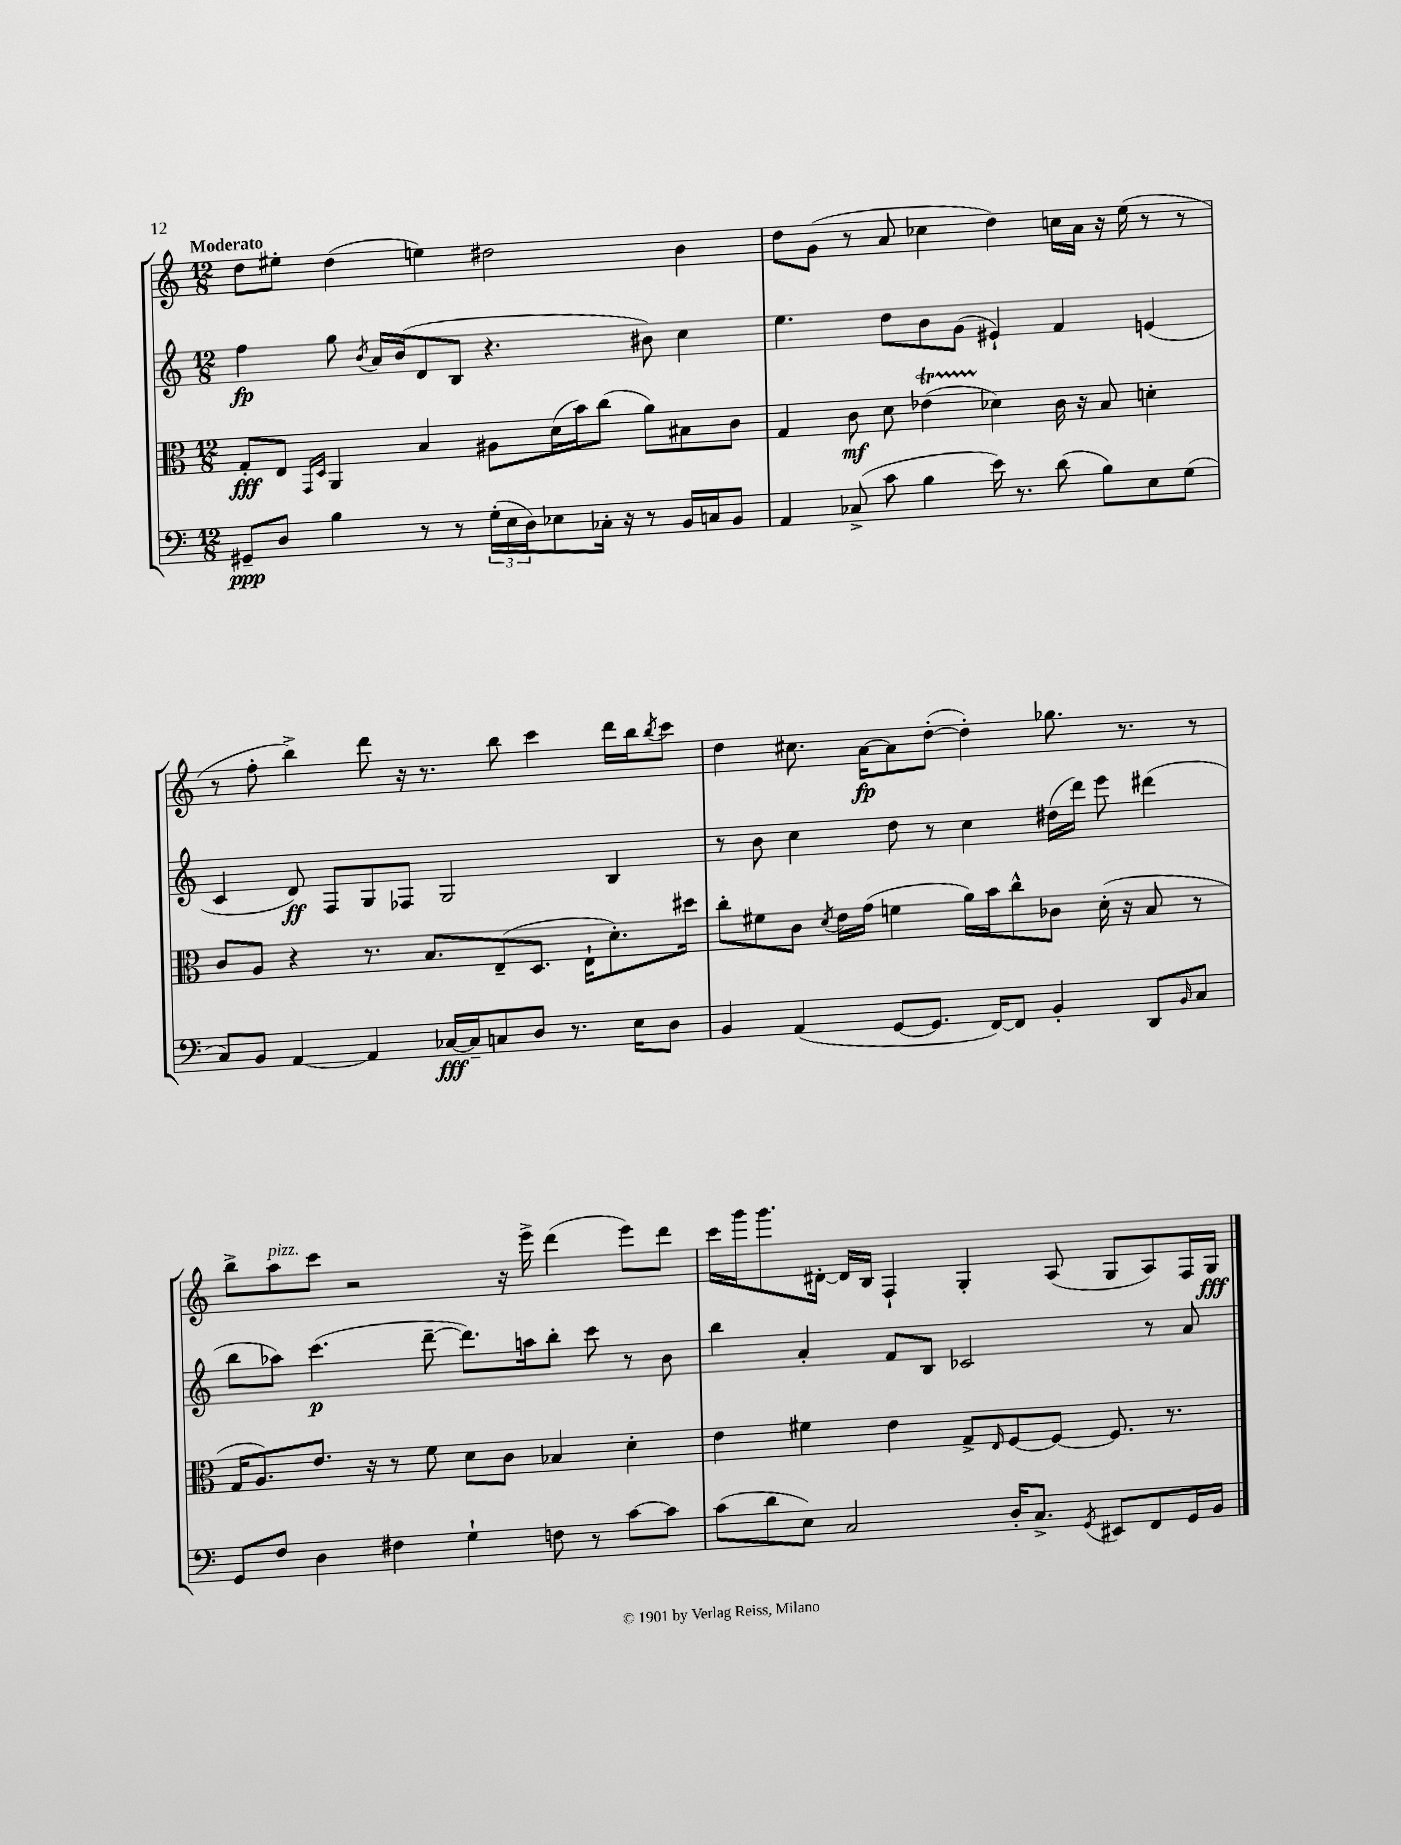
<<
\new StaffGroup <<
\new Staff = "s0" {
    \clef treble \key c \major \numericTimeSignature \time 12/8 \tempo "Moderato"
    d''8 eis''8-. d''4( e''4) dis''2 b'4 |
    d''8 g'8( r8 a'8 ces''4 d''4) c''16 a'16 r16 e''16( r8 r8 |
    r8 f''8-. b''4->) d'''8 r16 r8. b''8 c'''4 d'''16 b''16 \acciaccatura { b''8 } c'''8 |
    d''4 cis''8. a'16~\fp a'8 d''8~-.( d''4-.) ges''8. r8. r8 |
    b''8-> a''8^\markup { \italic "pizz." } c'''8 r2 r16 e'''16-> d'''4( e'''8) d'''8 |
    c'''16 g'''16 g'''8. dis'16~-. dis'16 b16 f4-! g4-. a8( g8 a8) f16 g16\fff \bar "|." |
}
\new Staff = "s1" {
    \clef treble \key c \major \numericTimeSignature \time 12/8
    f''4\fp g''8 \acciaccatura { b'8 } a'16 b'16( d'8 b8 r4. bis'8) c''4 |
    e''4. d''8 b'8 g'8( eis'4-!) f'4 e'4( |
    c'4 d'8\ff) f8 g8 fes8 g2 b4 |
    r8 b'8 c''4 d''8 r8 c''4 dis''16( d'''16) e'''8 dis'''4( |
    b''8 aes''8) c'''4.\p( d'''8~-- d'''8.) a''16 b''8-. c'''8 r8 b'8 |
    b''4 a'4-. f'8 b8 ces'2 r8 a'8 \bar "|." |
}
\new Staff = "s2" {
    \clef alto \key c \major \numericTimeSignature \time 12/8
    g8-.\fff e8 \grace { g,16 d16 } a,4 b4 ais8 d'16( b'16) c''8( a'8) bis8 c'8 |
    g4 c'8\mf d'8 ees'4\startTrillSpan( des'4\stopTrillSpan) c'16 r16 b8 d'4-. |
    c'8 a8 r4 r8. b8. e8--( d8. e16-! d'8.-.) dis''16 |
    c''8-. fis'8 c'8 \acciaccatura { d'8 } e'16 g'16( f'4 a'16) b'16 c''8-^ ces'8 d'16-.( r16 b8 r8 |
    g16 a8.) e'8. r16 r8 f'8 d'8 c'8 bes4 d'4-. |
    e'4 fis'4 e'4 g8-> \grace { e16 } f8~ f8~ f8. r8. \bar "|." |
}
\new Staff = "s3" {
    \clef bass \key c \major \numericTimeSignature \time 12/8
    gis,8--\ppp d8 b4 r8 r8 \tuplet 3/2 { g16-.( e16 d16) } ees8 ces16-. r16 r8 b,16 c16 b,8 |
    a,4 ces8->( c'8 b4 e'16) r8. d'8( b8) e8 g8( |
    c8) b,8 a,4~ a,4 ces16~\fff ces16-- c8 d8 r8. e16 d8 |
    b,4 a,4( g,8~ g,8. f,16~) f,8 b,4-. d,8 \grace { b,16 } c8 |
    g,8 f8 d4 fis4 g4-! f8 r8 c'8~ c'8 |
    c'8( d'8 e8) c2 d16-. c8.-> \acciaccatura { g,8 } eis,8 f,8 g,16 b,16 \bar "|." |
}
>>
>>
\layout { \context { \Score \remove "Bar_number_engraver" } }
